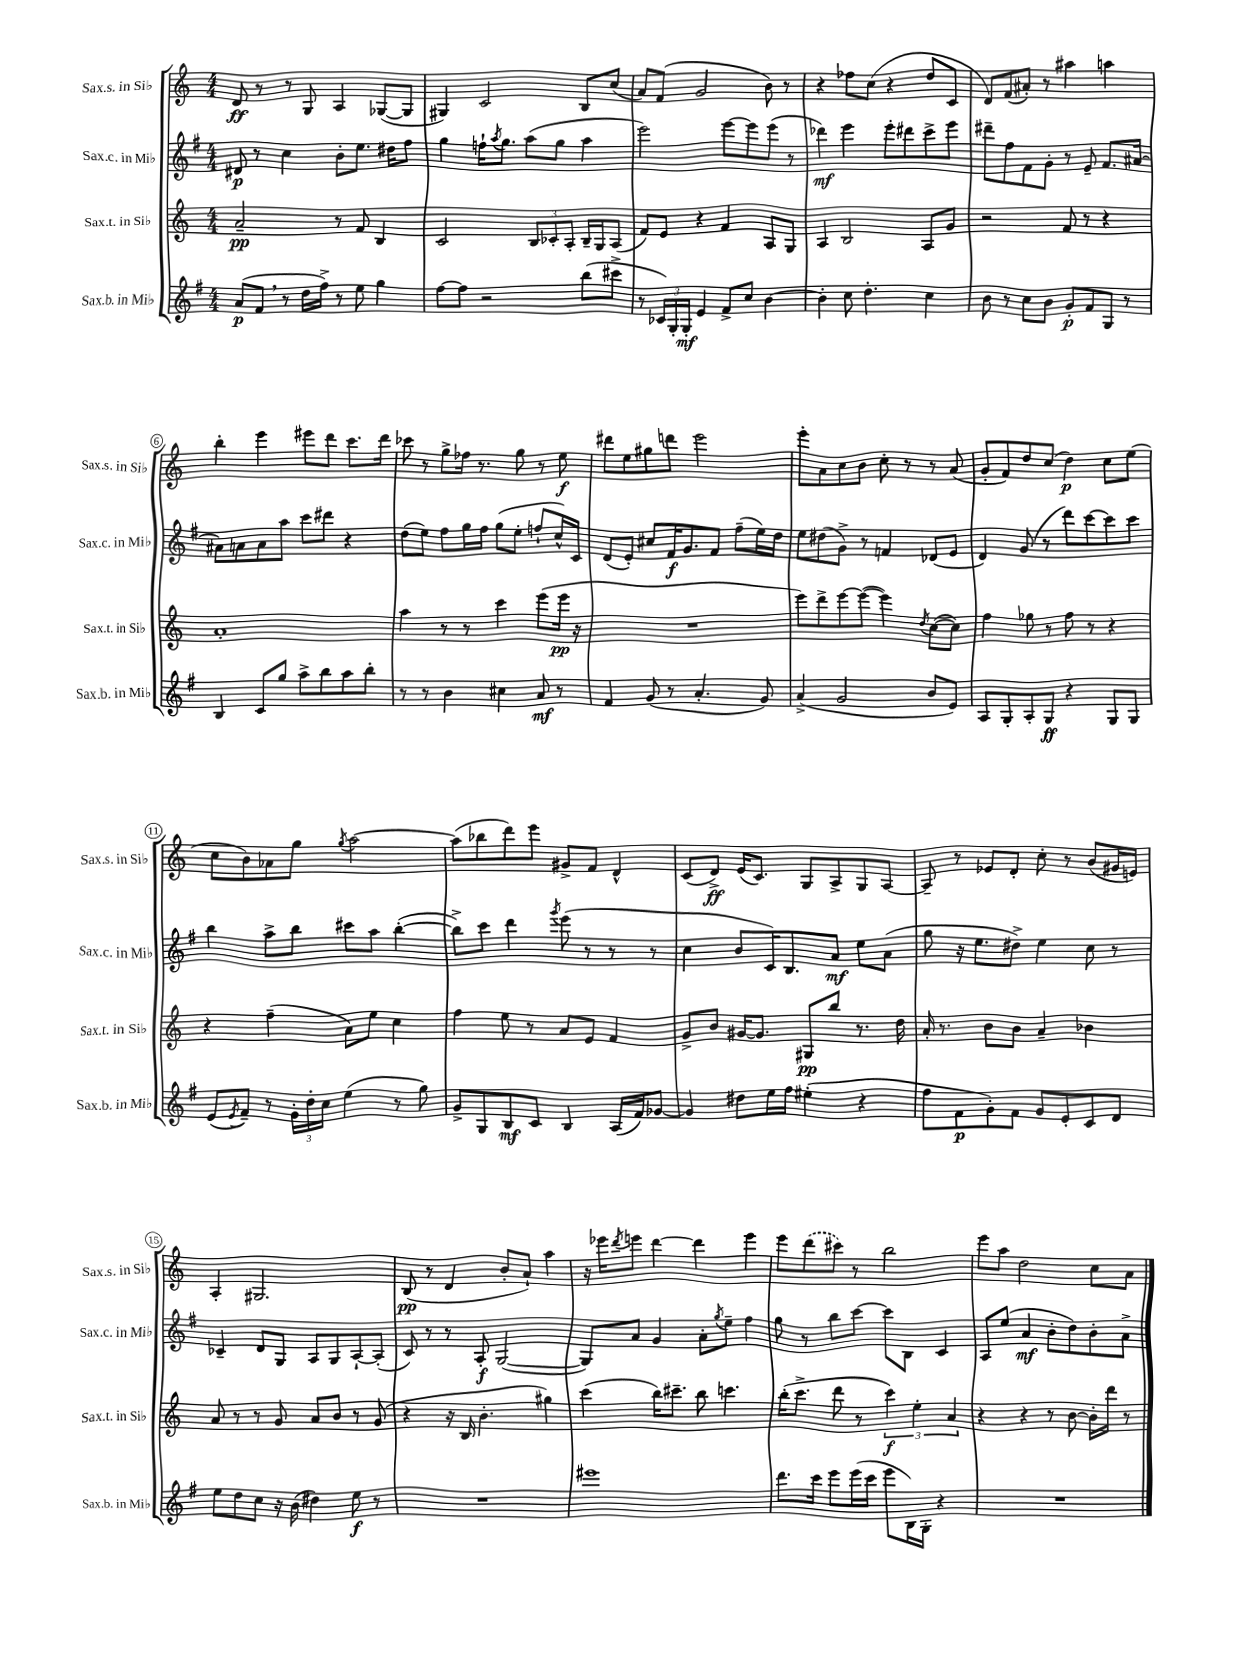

**kern	**kern	**kern	**kern
*staff4	*staff3	*staff2	*staff1
*clefG2	*clefG2	*clefG2	*clefG2
*k[f#]	*k[]	*k[f#]	*k[]
*M4/4	*M4/4	*M4/4	*M4/4
(8a	2a~	8d#	8d
8f#	.	8r	8r
8r	.	4cc	8r
16dd	.	.	8G
16ff#^)	.	.	.
8r	8r	8b'	4A
8ee	8f	8.ee	.
4gg	4B	.	([8G-
.	.	16dd#	.
.	.	8ff#	8G-]
=	=	=	=
[8ff#	2c	4gg	4G#)
8ff#]	.	.	.
2r	.	16ff`	2c
.	.	8qaa	.
.	.	8.gg	.
.	12B	(8aa	.
.	12c-'	.	.
.	.	8gg	.
.	12A'	.	.
(8bb	16B~	4aa	8B
.	16G	.	.
8ccc#^	(8A	.	(8cc
=	=	=	=
8r	8f)	2eee)	8a)
24c-)	8e	.	(8f
24G'	.	.	.
24G'	.	.	.
4e	4r	.	2g
8f#^	4f	[8eee	.
8cc	.	8eee]	.
[4b	8A	(8eee	8b)
.	8G	8r	8r
=	=	=	=
4b']	4A	4ddd-)	4r
8cc	2B	4eee	8ff-
4.dd'	.	.	(8cc
.	.	8eee'	4r
.	.	8ddd#	.
4cc	8A	8ccc^	8dd
.	8g	8eee	8c
=	=	=	=
8b	2r	8ddd#~	8d)
8r	.	8ff#	(8f
8cc	.	8f#	8a#')
8b	.	8g'	8r
8g'	8f	8r	4aa#
8f#	8r	8e~	.
8G	4r	8.f#	4aa
8r	.	.	.
.	.	[16a#	.
=	=	=	=
4B	1a'	8a#]	4bb'
.	.	8a	.
8c	.	8a	4eee
8gg	.	8aa	.
8aa^	.	8ccc	8eee#
8bb	.	8ddd#	8ddd
8aa	.	4r	8.ccc
8bb'	.	.	.
.	.	.	16ddd
=	=	=	=
8r	4aa	(8dd	8ccc-
8r	.	8ee)	8r
4b	8r	8ff#	8gg^
.	8r	16gg	16ff-
.	.	16ff#	8.r
4cc#	4ccc	(8gg	.
.	.	8ee'	8gg
8a	(8eee	8ff`	8r
8r	16eee	16cc^^)	8ee
.	16r	16c	.
=	=	=	=
4f#	1r	(8d	8ddd#
.	.	8e')	8ee
(8g	.	8cc#	8gg#
8r	.	16f#	8ddd
.	.	8.g	.
4.a'	.	.	2eee
.	.	8f#	.
.	.	(8ff#~	.
8g)	.	16ee)	.
.	.	16dd	.
=	=	=	=
(4a^	8eee)	8ee	8eee'
.	8ddd^	(8dd#	8a
2g	[8eee	8g^)	8cc
.	(8eee_	8r	8b
.	4eee])	4f	8cc'
.	.	.	8r
.	8qdd	.	.
8b	([8cc	(8d-	8r
8e)	8cc])	8e	(8a
=	=	=	=
8A	4ff	4d)	8g'
8G'	.	.	8f)
8A'	8gg-	(8g	8dd
8G	8r	8r	(8cc
4r	8ff	8ddd)	4dd)
.	8r	[8ccc	.
8G	4r	8ccc]	8cc
8G	.	8ccc	(8ee
=	=	=	=
(8e	4r	4bb	8cc
8qe	.	.	.
8f#~)	.	.	8b)
8r	(4ff~	8aa^	8a-
24g'	.	8bb	8gg
24dd'	.	.	.
24cc	.	.	.
.	.	.	8qgg
(4ee	8a)	8ccc#	[2aa
.	8ee	8aa	.
8r	4cc	([4bb'	.
8gg)	.	.	.
=	=	=	=
8g^	4ff	8bb^])	(8aa]
8G	.	8ccc	8bb-
8B	8ee	4ddd	8ddd)
8c	8r	.	8eee
.	.	8qggg	.
4B	8a	(8eee	8g#^
.	8e	8r	8f
(16A	4f	8r	4d^^
16f#)	.	.	.
[8g-	.	8r	.
=	=	=	=
4g-]	8g^	4cc	(8c
.	8b	.	8d^)
8dd#	[16g#	8b	(16e
.	8.g#]	.	8.c)
16ee	.	16c)	.
16ff#	.	8.B	.
(4ee#'	8G#	.	8G
.	8bb	8a	8A^
4r	8.r	8ee	8G
.	.	(8a	[8A
.	16dd	.	.
=	=	=	=
8ff#	16a'	8gg	8A~]
.	8.r	.	.
8f#	.	16r	8r
.	.	8.ee	.
8g')	8b	.	8e-
8f#	8b	8dd#^)	8d'
8g	4a~	4ee	8cc'
8e'	.	.	8r
8c	4b-	8cc	(8b
8d	.	8r	16g#
.	.	.	16e)
=	=	=	=
8ee	8a	4c-~	4A'
8dd	8r	.	.
8cc	8r	8d	2.G#
16r	8g	8G	.
(16b	.	.	.
4dd#)	8a	8A	.
.	8b	8G	.
8ee	8r	[8A`	.
8r	(8g	(8A']	.
=	=	=	=
1r	4r	8c)	(8B
.	.	8r	8r
.	16r	8r	4d
.	16B	.	.
.	4.b'	8A'	.
.	.	([2G	8b'
.	.	.	8a`)
.	4gg#)	.	4aa
=	=	=	=
1eee#	(4ccc	8G])	16r
.	.	.	16eee-
.	.	.	8qddd
.	.	8a	8eee
.	16bb)	4g	[4ddd
.	8.ccc#~	.	.
.	8bb	8a'	4ddd]
.	.	8qgg	.
.	4.ccc	8ee~	.
.	.	4ff#	4eee
=	=	=	=
8.ddd	(16bb'	8gg	8eee
.	8.ccc^	.	.
.	.	8r	(8ddd
16ccc	.	.	.
8eee	8ddd	8bb	8ccc#)
(16eee	8r	[8ccc	8r
16ccc	.	.	.
8eee	6ccc)	8ccc]	2bb
16B)	.	8B	.
.	6ee'	.	.
16G'	.	.	.
4r	.	4c	.
.	6a	.	.
=	=	=	=
1r	4r	8A	8eee
.	.	(8ee	8aa
.	4r	4a	2dd
.	8r	8b'	.
.	[8b	8dd)	.
.	16b']	8b'	8cc
.	16ddd	.	.
.	8r	8a^	8a
==	==	==	==
*-	*-	*-	*-
